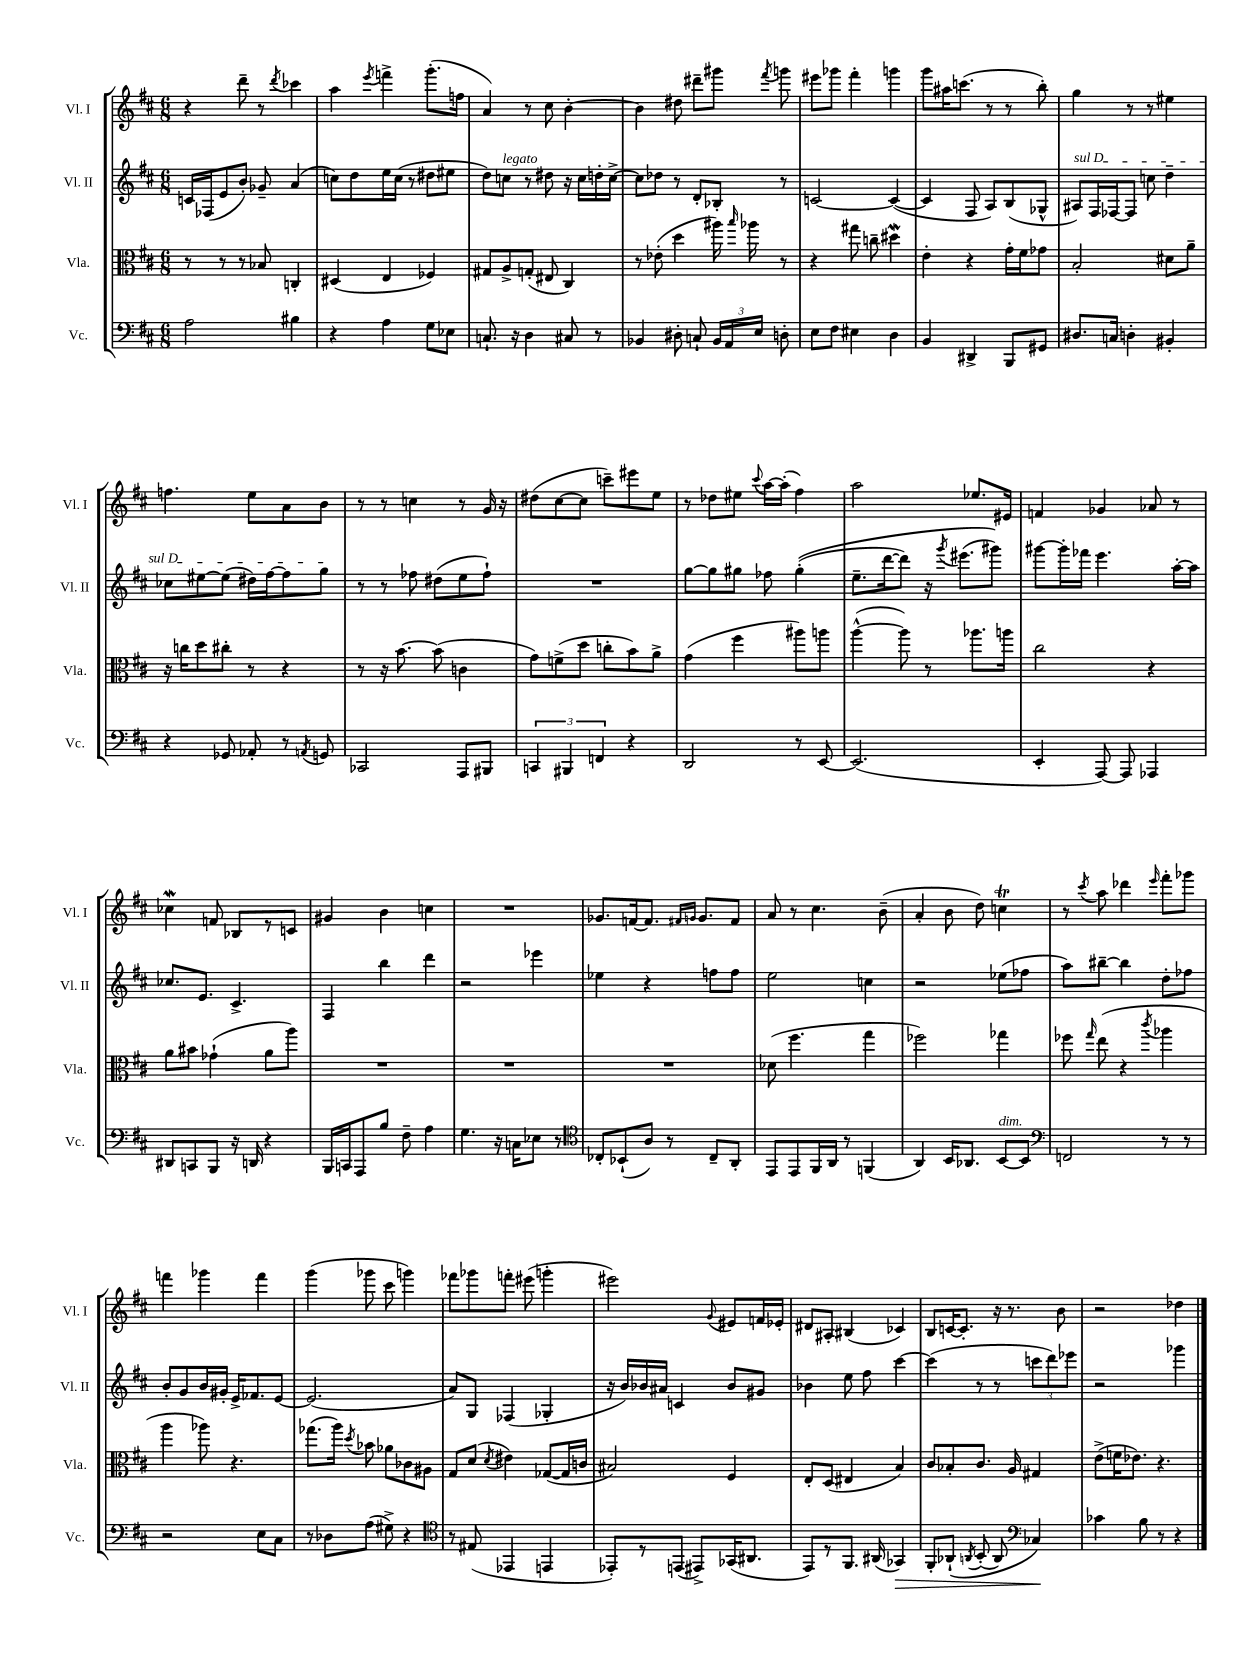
<<
\new StaffGroup <<
\new Staff = "s0" \with { instrumentName = "Vl. I" shortInstrumentName = "Vl. I" } {
    \clef treble \key d \major \numericTimeSignature \time 6/8
    \autoBeamOff r4 d'''8-- r8 \acciaccatura { d'''8 } ces'''4 |
    a''4 \acciaccatura { e'''8 } f'''4-> g'''8.[-.( f''16] |
    a'4) r8 cis''8 b'4~-. |
    b'4 dis''8 dis'''8[-- gis'''8] \acciaccatura { fis'''8 } g'''8 |
    eis'''8[ ges'''8] fis'''4-. g'''4 |
    g'''8[ ais''16 c'''8.]( r8 r8 b''8-.) |
    g''4 r8 r8 eis''4 |
    f''4. e''8[ a'8 b'8] |
    r8 r8 c''4 r8 g'16 r16 |
    dis''8[( cis''8~ cis''8] c'''8[--) eis'''8 e''8] |
    r8 des''8[ eis''8] \appoggiatura { cis'''8 } a''16[~ a''16]-.( fis''4) |
    a''2 ees''8.[ eis'16] |
    f'4 ges'4 aes'8 r8 |
    ces''4\mordent f'8 bes8[ r8 c'8] |
    gis'4 b'4 c''4 |
    R2. |
    ges'8.[ f'16~ f'8.] \grace { fis'16[ g'16] } g'8.[ fis'8] |
    a'8 r8 cis''4. b'8--( |
    a'4-. b'8 d''8) c''4\trill |
    r8 \acciaccatura { cis'''8 } a''8 des'''4 \grace { e'''16 } fis'''8[-. ges'''8] |
    f'''4 ges'''4 f'''4 |
    g'''4( ges'''8 cis'''8 g'''4) |
    fes'''8[ ges'''8 f'''8]-. eis'''8( g'''4-. |
    eis'''2) \appoggiatura { g'8 } eis'8[ f'16 ees'16]-. |
    dis'8[ ais8]-. bis4( ces'4) |
    b8[ c'16~ c'8.]-. r16 r8. b'8 |
    r2 des''4 \bar "|." |
}
\new Staff = "s1" \with { instrumentName = "Vl. II" shortInstrumentName = "Vl. II" } {
    \clef treble \key d \major \numericTimeSignature \time 6/8
    \autoBeamOff c'16[ fes16( e'8 b'8]-.) ges'8-- a'4( |
    c''8[) d''8 e''16 c''16]( r8 dis''8[ eis''8] |
    d''8[) c''8]^\markup { \italic "legato" } r8 dis''8 r16 c''16[ d''16-. c''16]~-> |
    c''8[ des''8] r8 d'8[-. bes8]-. r8 |
    c'2~ c'4~( |
    c'4 fis8 a8[) b8( ges8]-^ |
    \once \override TextSpanner.bound-details.left.text = \markup { \italic "sul D" } ais8[\startTextSpan) fis16 fes16~ fes8] c''8 d''4-- |
    ces''8[ eis''8~ eis''8]( dis''16[) fis''16~ fis''8 g''8]\stopTextSpan |
    r8 r8 fes''8 dis''8[( e''8 fes''8]-!) |
    R2. |
    g''8[~ g''8 gis''8] fes''8 gis''4-.(\( |
    e''8.[-- d'''16~ d'''8]) r16 \acciaccatura { g'''8 } eis'''8.[( gis'''8])\) |
    gis'''8[~ gis'''16-. fes'''16] e'''4. a''16[~-. a''16] |
    ces''8.[ e'8.] cis'4.-> |
    fis4 b''4 d'''4 |
    r2 ees'''4 |
    ees''4 r4 f''8[ f''8] |
    e''2 c''4 |
    r2 ees''8[( fes''8] |
    a''8[) bis''8]~-- bis''4 d''8[-. fes''8] |
    b'8[-. g'8 b'16 gis'16]-. e'16[-> fes'8. e'8]~ |
    e'2.( |
    a'8[) g8] fes4( ges4-. |
    r16 b'16[) bes'16 ais'16] c'4 bes'8[ gis'8] |
    bes'4 e''8 fis''8 cis'''4~ |
    cis'''4( r8 r8 \tuplet 3/2 { c'''8[ d'''8) ees'''8] } |
    r2 ges'''4 \bar "|." |
}
\new Staff = "s2" \with { instrumentName = "Vla." shortInstrumentName = "Vla." } {
    \clef alto \key d \major \numericTimeSignature \time 6/8
    \autoBeamOff r8 r8 r8 bes8 c4-. |
    dis4( e4 fes4) |
    gis8[ a8-> g8]-.( eis8 cis4) |
    r8 ees'8-.( d''4 ais''16) \grace { b''16 } aes''16 r8 |
    r4 gis''8 c''8-- dis''4\mordent |
    e'4-. r4 g'16[-. fis'16 ges'8] |
    b2-. dis'8[ a'8]-- |
    r16 c''16[ d''8 cis''8]-. r8 r4 |
    r8 r16 b'8.~ b'8( c'4 |
    g'8[) f'8->( d''8] c''8[-. b'8) a'8]-> |
    g'4( fis''4 ais''8[) a''8] |
    a''4~-^( a''8) r8 aes''8.[ a''16] |
    cis''2 r4 |
    a'8[ bis'8] ges'4-!( a'8[ a''8]) |
    R2. |
    R2. |
    R2. |
    des'8( fis''4. g''4 |
    fes''2) ges''4 |
    fes''8 \grace { g''16 } e''8( r4 \acciaccatura { cis'''8 } aes''4 |
    a''4 aes''8) r4. |
    ges''8.[( a''16]) \acciaccatura { d''8 } bes'8 aes'8[ ces'8 ais8] |
    g8[ d'8]( \acciaccatura { d'8 } eis'4) ges8[~( ges16 c'16] |
    bis2) fis4 |
    e8[-. d8]( eis4 b4) |
    cis'8[ bes8-. cis'8.] a16 gis4 |
    e'8[->( f'16 ees'8.]) r4. \bar "|." |
}
\new Staff = "s3" \with { instrumentName = "Vc." shortInstrumentName = "Vc." } {
    \clef bass \key d \major \numericTimeSignature \time 6/8
    \autoBeamOff a2 bis4 |
    r4 a4 g8[ ees8] |
    c8.-! r16 d4 cis8 r8 |
    bes,4 dis8-. c8-! \tuplet 3/2 { bes,16[ a,16 e16] } d8-. |
    e8[ fis8] eis4 d4 |
    b,4 dis,4-> b,,8[ gis,8] |
    dis8.[ c16] d4-. bis,4-. |
    r4 ges,8 aes,8-. r8 \acciaccatura { a,8 } g,8 |
    ces,2 a,,8[ bis,,8] |
    \tuplet 3/2 { c,4 bis,,4 f,4 } r4 |
    d,2 r8 e,8~ |
    e,2.( |
    e,4-. a,,8~) a,,8 aes,,4 |
    dis,8[ c,8 b,,8] r16 d,16 r4 |
    b,,16[ c,16 a,,8 b8] fis8-- a4 |
    g4. r16 c16[ ees8] r8 |
    \clef tenor ces8[-. bes,8-!( a8]) r8 ces8[-- a,8]-. |
    e,8[ e,8 fis,16 a,16] r8 f,4( |
    a,4) b,16[ aes,8.] b,8[~^\markup { \italic "dim." } b,8] |
    \clef bass f,2 r8 r8 |
    r2 e8[ cis8] |
    r8 des8[ a8]( gis8->) r4 |
    \clef tenor r8 eis8( ees,4 e,4 |
    ees,8[-.) r8 e,8]( eis,8[->) ges,16( ais,8.] |
    e,8[) r8 fis,8.] ais,16( ges,4\>) |
    fis,8[-. aes,8]-!\( \acciaccatura { a,8 } b,8-.( a,8) \clef bass ces4\!\) |
    ces'4 b8 r8 r4 \bar "|." |
}
>>
>>
\layout { \context { \Score \remove "Bar_number_engraver" } }
